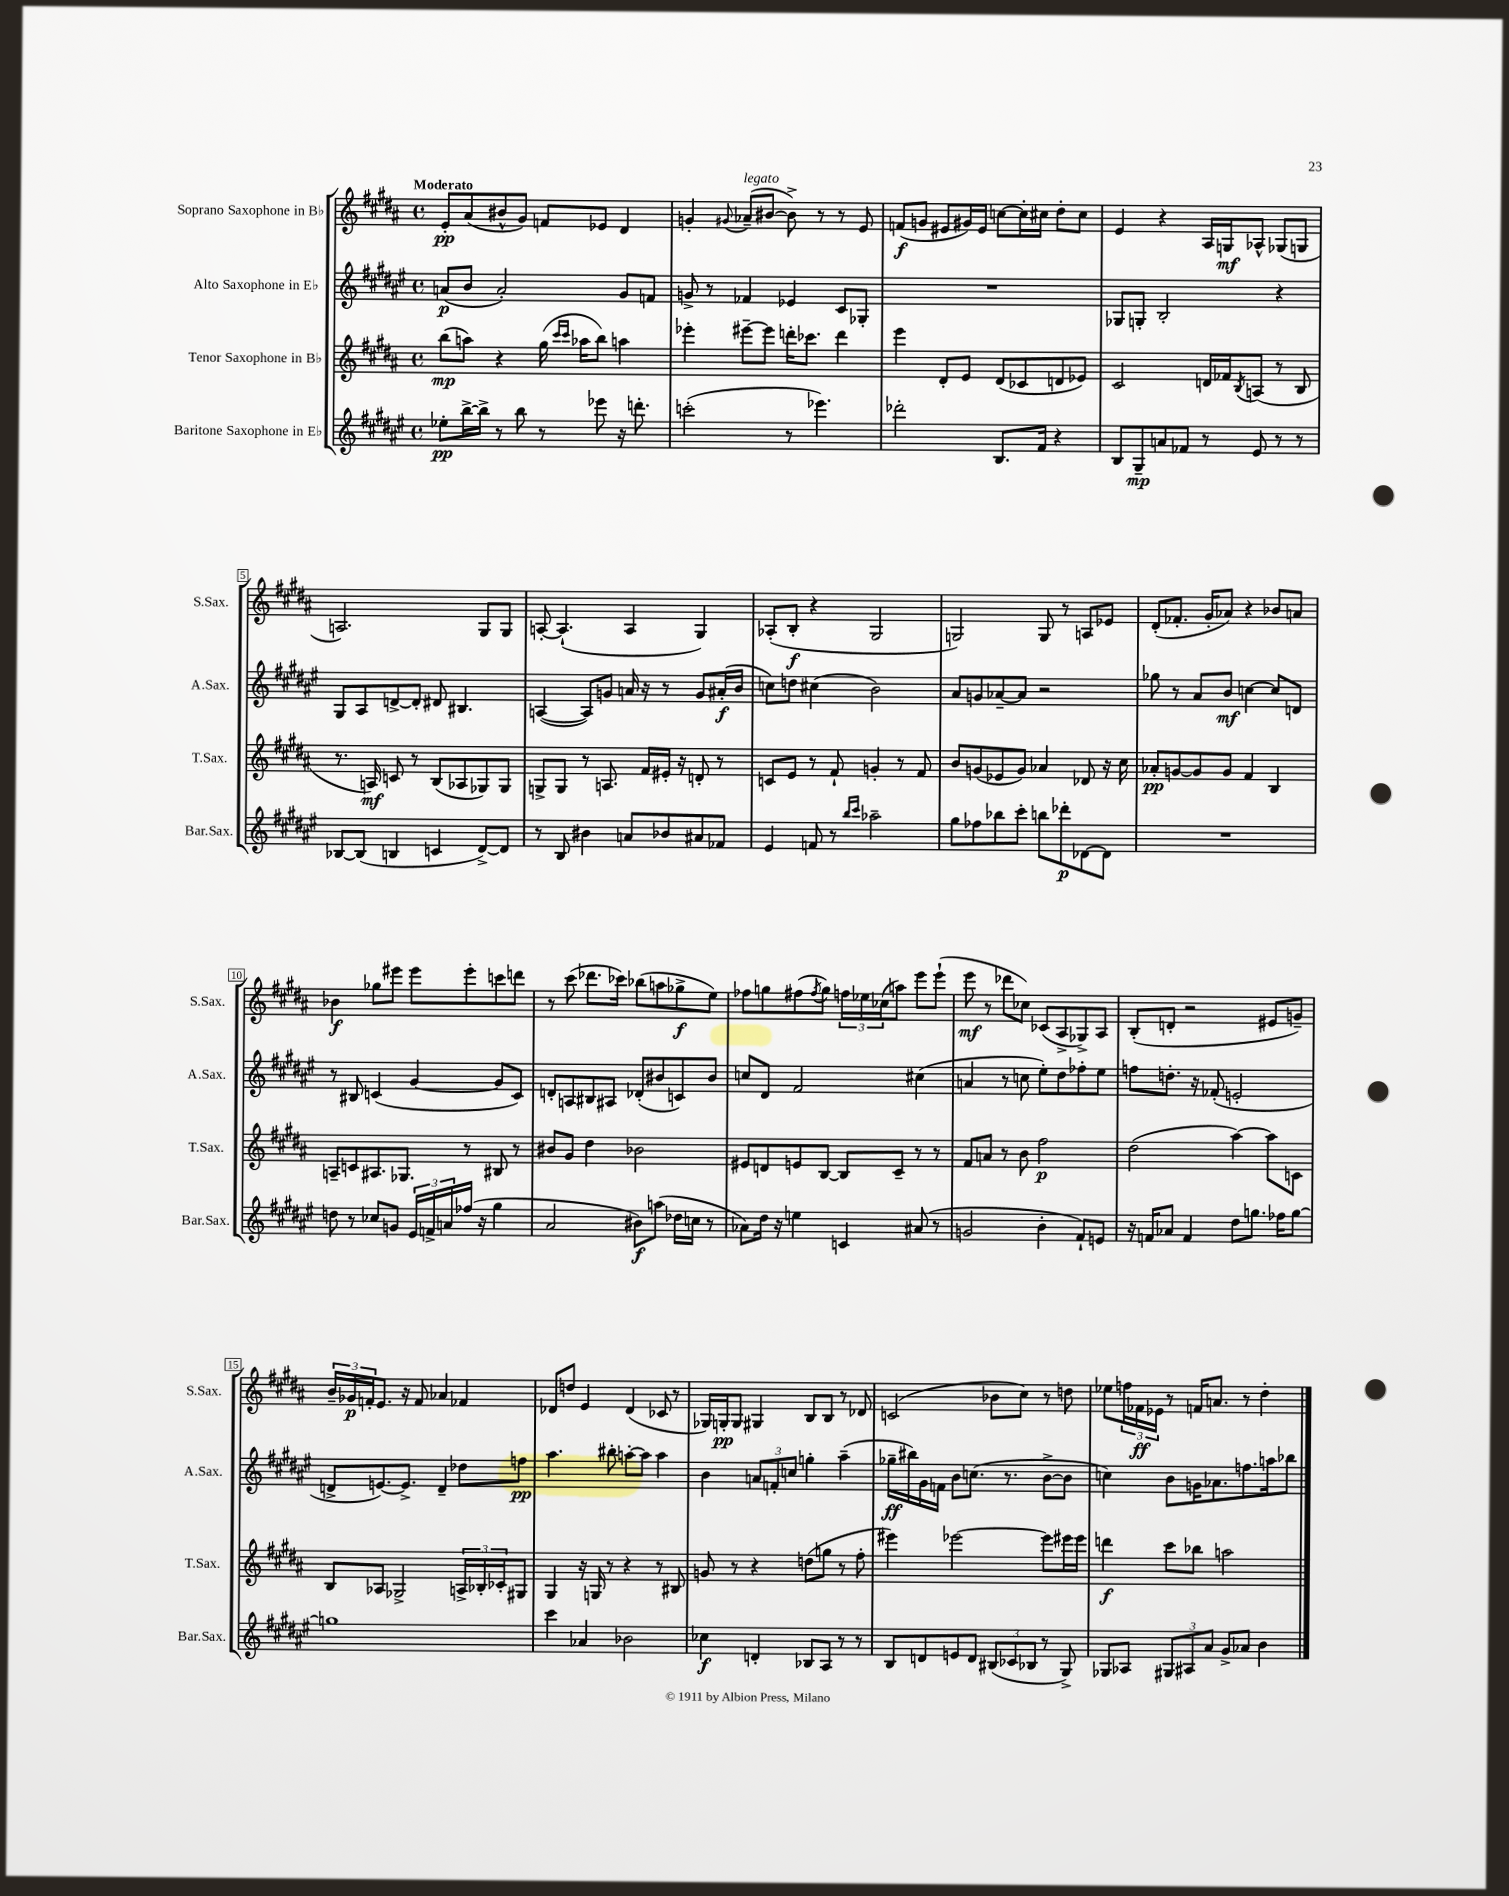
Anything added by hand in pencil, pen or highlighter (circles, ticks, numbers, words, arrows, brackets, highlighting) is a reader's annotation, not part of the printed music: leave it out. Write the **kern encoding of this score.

**kern	**dynam	**kern	**dynam	**kern	**dynam	**kern	**dynam
*part4	*part4	*part3	*part3	*part2	*part2	*part1	*part1
*staff4	*staff4	*staff3	*staff3	*staff2	*staff2	*staff1	*staff1
*I"Baritone Saxophone in E♭	*	*I"Tenor Saxophone in B♭	*	*I"Alto Saxophone in E♭	*	*I"Soprano Saxophone in B♭	*
*I'Bar.Sax.	*	*I'T.Sax.	*	*I'A.Sax.	*	*I'S.Sax.	*
*clefG2	*	*clefG2	*	*clefG2	*	*clefG2	*
*k[f#c#g#d#a#e#]	*	*k[f#c#g#d#a#]	*	*k[f#c#g#d#a#e#]	*	*k[f#c#g#d#a#]	*
*M4/4	*	*M4/4	*	*M4/4	*	*M4/4	*
*met(c)	*	*met(c)	*	*met(c)	*	*met(c)	*
=1	=1	=1	=1	=1	=1	=1	=1
!	!	!	!	!	!	!LO:TX:a:B:t=Moderato	!
8ee-X'\L	pp	(8bb\L	mp	(8an/L	p	8e'/L	pp
[16bb^\L	.	8aan\J)	.	8b/J	.	(8a#/	.
16bb^\JJ]	.	.	.	.	.	.	.
8r	.	4r	.	2a'/)	.	8b#X^^/	.
8bb\	.	.	.	.	.	8g#/J)	.
8r	.	(16gg#\	.	.	.	8fn/L	.
.	.	16qqccc#/LL	.	.	.	.	.
.	.	16qqccc#/JJ	.	.	.	.	.
.	.	16aa-X\KL	.	.	.	.	.
8eee-X\	.	8bb\J)	.	.	.	8e-X/J	.
16r	.	4aan\	.	8g#/L	.	4d#/	.
8.dddn'\	.	.	.	.	.	.	.
.	.	.	.	8fn/J	.	.	.
=2	=2	=2	=2	=2	=2	=2	=2
(2cccn'\	.	4eee-X'\	.	8gn^/	.	4gn'/	.
.	.	.	.	8r	.	.	.
.	.	.	.	.	.	8qqg#X/	.
!	!	!	!	!	!	!LO:TX:a:i:t=legato	!
.	.	[8eee#X~\L	.	4f-X/	.	(8a-X~/L	.
.	.	8eee#\J]	.	.	.	[8b#X/J	.
8r	.	16dddn'\KL	.	4e-X/	.	8b#^\])	.
.	.	8.ccc-X\J	.	.	.	.	.
4.eee-X\)	.	.	.	.	.	8r	.
.	.	4ddd\	.	8c#/L	.	8r	.
.	.	.	.	8G-X'/J	.	8e/	.
=3	=3	=3	=3	=3	=3	=3	=3
2ddd-X'\	.	4eee\	.	1r	.	(8fn/L	f
.	.	.	.	.	.	8gn/J	.
.	.	8d#'/L	.	.	.	8e#X/L	.
.	.	8e/J	.	.	.	16g#X/L)	.
.	.	.	.	.	.	16e#/JJ	.
8.B/L	.	(8d#/L	.	.	.	[8ccn\L	.
.	.	8c-X/	.	.	.	16cc'\L]	.
16f#/Jk	.	.	.	.	.	16cc#X\JJ	.
4r	.	8dn/	.	.	.	8dd#'\L	.
.	.	8e-X/J)	.	.	.	8cc#\J	.
=4	=4	=4	=4	=4	=4	=4	=4
8B/L	.	2c#/	.	8G-X/L	.	4e/	.
8G#~/	mp	.	.	8Gn'/J	.	.	.
8an/	.	.	.	2B'/	.	4r	.
8f-X/J	.	.	.	.	.	.	.
8r	.	16dn/LL	.	.	.	16A#/LL	.
.	.	16f-X/J	.	.	.	16Gn/J	mf
.	.	8qB/	.	.	.	.	.
8e#/	.	(8An/J	.	.	.	8A-X^^/J	.
8r	.	8r	.	4r	.	(8G-X/L	.
8r	.	8B/	.	.	.	8Gn/J	.
!!LO:LB:g=z
=5	=5	=5	=5	=5	=5	=5	=5
[8B-X/L	.	8.r	.	8G#/L	.	2.An/)	.
(8B-/J]	.	.	.	8A#/	.	.	.
.	.	16An/)	mf	.	.	.	.
4Bn/	.	8cn/	.	[8dn^/	.	.	.
.	.	8r	.	8d'/J]	.	.	.
4cn/	.	(8B/L	.	8d#X/	.	.	.
.	.	8A-X/	.	4.B#X/	.	.	.
[8d#^/L)	.	8G-X/)	.	.	.	8G#/L	.
8d#/J]	.	8G-/J	.	.	.	8G#/J	.
=6	=6	=6	=6	=6	=6	=6	=6
8r	.	8Gn^/L	.	([4An/	.	[8An'/	.
8B/	.	8G/J	.	.	.	(4.A`/]	.
4b#X\	.	8r	.	8A/L])	.	.	.
.	.	8.An/	.	8gn/J	.	.	.
8an/L	.	.	.	16an/	.	4A/	.
.	.	16f#/LL	.	16r	.	.	.
8b-X/	.	16e#X'/JJ	.	8r	.	.	.
.	.	16r	.	.	.	.	.
8a#X/	.	8dn'/	.	8g/L	.	4G#/)	.
8f-X/J	.	8r	.	(16a#X'/L	f	.	.
.	.	.	.	16b/JJ	.	.	.
=7	=7	=7	=7	=7	=7	=7	=7
4e#/	.	8cn/L	.	8ccn\L)	.	(8A-X'/L	.
.	.	8e/J	.	8ddn\J	.	8B'/J	f
8fn/	.	8r	.	(4cc#X\	.	4r	.
8r	.	8f#`/	.	.	.	.	.
16qqbb/LL	.	.	.	.	.	.	.
16qqccc#/JJ	.	.	.	.	.	.	.
2aa-X~\	.	4gn'/	.	2b\)	.	2G#/	.
.	.	8r	.	.	.	.	.
.	.	8f#/	.	.	.	.	.
=8	=8	=8	=8	=8	=8	=8	=8
8gg#\L	.	8b/L	.	8a#/L	.	2Gn/)	.
8ff-X\	.	(8gn/	.	8gn/	.	.	.
8bb-X\	.	8e-X/	.	[8a-X~/	.	.	.
8ccc#'\J	.	8g/J)	.	8a-/J]	.	.	.
8bbn\L	.	4a-X/	.	2r	.	8G/	.
8ddd-X'\	p	.	.	.	.	8r	.
[8d-X\	.	8d-X/	.	.	.	8An/L	.
8d-\J]	.	16r	.	.	.	8e-X/J	.
.	.	16cc#\	.	.	.	.	.
=9	=9	=9	=9	=9	=9	=9	=9
1r	.	8a-X'/L	pp	8gg-X\	.	(8d#'/L	.
.	.	[8gn/	.	8r	.	8.f-X'/J	.
.	.	8g/]	.	8a#/L	.	.	.
.	.	.	.	.	.	16g#'/KL	.
.	.	8g/J	.	8b/J	mf	8a-X/J)	.
.	.	4f#/	.	[4ccn\	.	4r	.
.	.	4B/	.	8cc/L]	.	8b-X/L	.
.	.	.	.	8dn/J	.	8an/J	.
!!LO:LB:g=z
=10	=10	=10	=10	=10	=10	=10	=10
8ddn\	.	8An~/L	.	8r	.	4b-X\	f
8r	.	8cn/	.	8B#X/	.	.	.
8cc-X/L	.	8.A#X/	.	(4cn/	.	8gg-X\L	.
8gn/J	.	.	.	.	.	8eee#X\J	.
.	.	8.G-X/J	.	.	.	.	.
24e#/LL	.	.	.	[4g#/	.	8eee#\L	.
24fn^/	.	.	.	.	.	.	.
24an/	.	.	.	.	.	.	.
(16ff-X/JJ	.	8r	.	.	.	8eee#'\	.
16r	.	.	.	.	.	.	.
4gg#\	.	8B#X/	.	8g#/L]	.	8cccn\	.
.	.	8r	.	8c/J)	.	8dddn\J	.
=11	=11	=11	=11	=11	=11	=11	=11
2a#/	.	8b#X/L	.	8dn'/L	.	8r	.
.	.	8g#/J	.	8An/	.	(8ccc#\	.
.	.	4dd#\	.	8B#X/	.	8.ddd-X\L	.
.	.	.	.	8A#X/J	.	.	.
.	.	.	.	.	.	16ccc-X\Jk)	.
8b#X\L)	f	2b-X\	.	(8d-X'/L	.	(8bb-X\L	.
(8aan\J	.	.	.	8b#X/	.	8aan\	.
16dd-X\LL	.	.	.	8cn/)	.	8gg-X^\	f
16ccn\JJ	.	.	.	.	.	.	.
8r	.	.	.	8b#/J	.	8ee\J)	.
=12	=12	=12	=12	=12	=12	=12	=12
8a-X\L)	.	8e#X/L	.	8ccn/L	.	8ff-X\L	.
16dd#\Jk	.	8dn/	.	8d#/J	.	8ggn\	.
16r	.	.	.	.	.	.	.
4een\	.	8en/	.	2f#/	.	(8ff#X\	.
.	.	.	.	.	.	8qff#/	.
.	.	[8B/J	.	.	.	8gg\J)	.
4cn/	.	8B/L]	.	.	.	24ffn\LL	.
.	.	.	.	.	.	24ee-X\	.
.	.	.	.	.	.	(24cc-X\J	.
.	.	8c#~/J	.	.	.	8aan\J)	.
(8a#X/	.	8r	.	(4cc#X\	.	8eee\L	.
8r	.	8r	.	.	.	(8eee`\J	.
=13	=13	=13	=13	=13	=13	=13	=13
2gn/	.	8f#/L	.	4an/	.	8eee\	mf
.	.	8an/J	.	.	.	8r	.
.	.	8r	.	8r	.	8ddd-X\L	.
.	.	8b\	.	8ccn\	.	8cc-X\J)	.
4b'\	.	2ff#\	p	8ee#'\L)	.	(8c-X/L	.
.	.	.	.	8dd#\	.	8A#^/	.
8f#`/L)	.	.	.	8ff-X'\	.	8G-X^/)	.
8en/J	.	.	.	8ee#\J	.	8A#/J	.
=14	=14	=14	=14	=14	=14	=14	=14
16r	.	(2dd#\	.	8ffn\L	.	(8B'/L	.
16fn/KL	.	.	.	.	.	.	.
8a-X/J	.	.	.	8.ddn'\J	.	8dn'/J	.
4f/	.	.	.	.	.	2r	.
.	.	.	.	16r	.	.	.
.	.	.	.	(8f-X'/	.	.	.
8dd#\L	.	[4aa#\)	.	2en'/	.	.	.
8.ggn\J	.	.	.	.	.	.	.
.	.	8aa#\L]	.	.	.	8e#X/L	.
16ff-X\KL	.	.	.	.	.	.	.
[8gg\J	.	8cn\J	.	.	.	8gn~/J)	.
!!LO:LB:g=z
=15	=15	=15	=15	=15	=15	=15	=15
1ggn]	.	8B/L	.	8dn^/L	.	24b~/LL	.
.	.	.	.	.	.	24g-X/	p
.	.	.	.	.	.	24fn'/J	.
.	.	8A-X/J	.	[8.en/)	.	8.e/J	.
.	.	2G-X^/	.	.	.	.	.
.	.	.	.	8.e^/J]	.	16r	.
.	.	.	.	.	.	8f/	.
.	.	.	.	4d~/	.	4a-X/	.
.	.	24An^/LL	.	8dd-X\L	.	4f-X/	.
.	.	24B-X'/	.	.	.	.	.
.	.	24c-X'/J	.	.	.	.	.
.	.	8G#X/J	.	8ffn\J	pp	.	.
=16	=16	=16	=16	=16	=16	=16	=16
4ccc#\	.	4G#/	.	4.aa#\	.	8d-X/L	.
.	.	.	.	.	.	8ddn/J	.
4a-X/	.	16r	.	.	.	4e/	.
.	.	16Gn/	.	.	.	.	.
.	.	8r	.	8bb#X'\	.	.	.
2b-X\	.	4r	.	[8aan'\L	.	(4d-/	.
.	.	.	.	8aa\J]	.	.	.
.	.	8r	.	4aa\	.	8c-X/	.
.	.	8B#X/	.	.	.	8r	.
=17	=17	=17	=17	=17	=17	=17	=17
4cc-X\	f	8gn/	.	4b\	.	16G-X/LL)	.
.	.	.	.	.	.	16Gn'/J	pp
.	.	8r	.	.	.	8G/J	.
4dn'/	.	4r	.	12an/L	.	4G#X/	.
.	.	.	.	12fn'/	.	.	.
.	.	.	.	12ccn/J	.	.	.
8B-X/L	.	(8ddn\L	.	4ggn'\	.	8B/L	.
8A#/J	.	8ggn\J	.	.	.	8B/J	.
8r	.	8r	.	(4aa#~\	.	8r	.
8r	.	8ff#'\	.	.	.	8d-X/	.
=18	=18	=18	=18	=18	=18	=18	=18
8B/L	.	4eee#X\)	.	16gg-X~\LL	ff	(2cn/	.
.	.	.	.	16bb#X\)	.	.	.
8dn/	.	.	.	16g#\	.	.	.
.	.	.	.	16fn\JJ	.	.	.
8en/	.	[2eee-X\	.	8b\L	.	.	.
8d/J	.	.	.	(8.ccn\J	.	.	.
(12B#X/L	.	.	.	.	.	8b-X\L	.
.	.	.	.	8.r	.	.	.
12c-X/	.	.	.	.	.	.	.
.	.	.	.	.	.	8cc#\J)	.
12B-X/J	.	.	.	.	.	.	.
8r	.	8eee-\L]	.	[8b^\L	.	8r	.
8G#^/)	.	16eee#X\L	.	8b\J]	.	8ddn\	.
.	.	16eee#\JJ	.	.	.	.	.
=19	=19	=19	=19	=19	=19	=19	=19
8G-X/L	.	4dddn\	f	4ccn\)	.	8ee-X\L	.
8A-X/J	.	.	.	.	.	24ffn\L	.
.	.	.	.	.	.	24f-X\	ff
.	.	.	.	.	.	24e-X\JJ	.
12G#X/L	.	8ccc#\L	.	8b\L	.	8r	.
12A#X/	.	.	.	.	.	.	.
.	.	8bb-X\J	.	16gn\K	.	16fn/KL	.
12a#/J	.	.	.	.	.	.	.
.	.	.	.	8.a-X\	.	8.an/J	.
8g#^/L	.	2aan\	.	.	.	.	.
8a-X/J	.	.	.	8.ffn\	.	8r	.
4b\	.	.	.	.	.	4dd#'\	.
.	.	.	.	16aan\k	.	.	.
.	.	.	.	8bb-X\J	.	.	.
==	==	==	==	==	==	==	==
*-	*-	*-	*-	*-	*-	*-	*-
